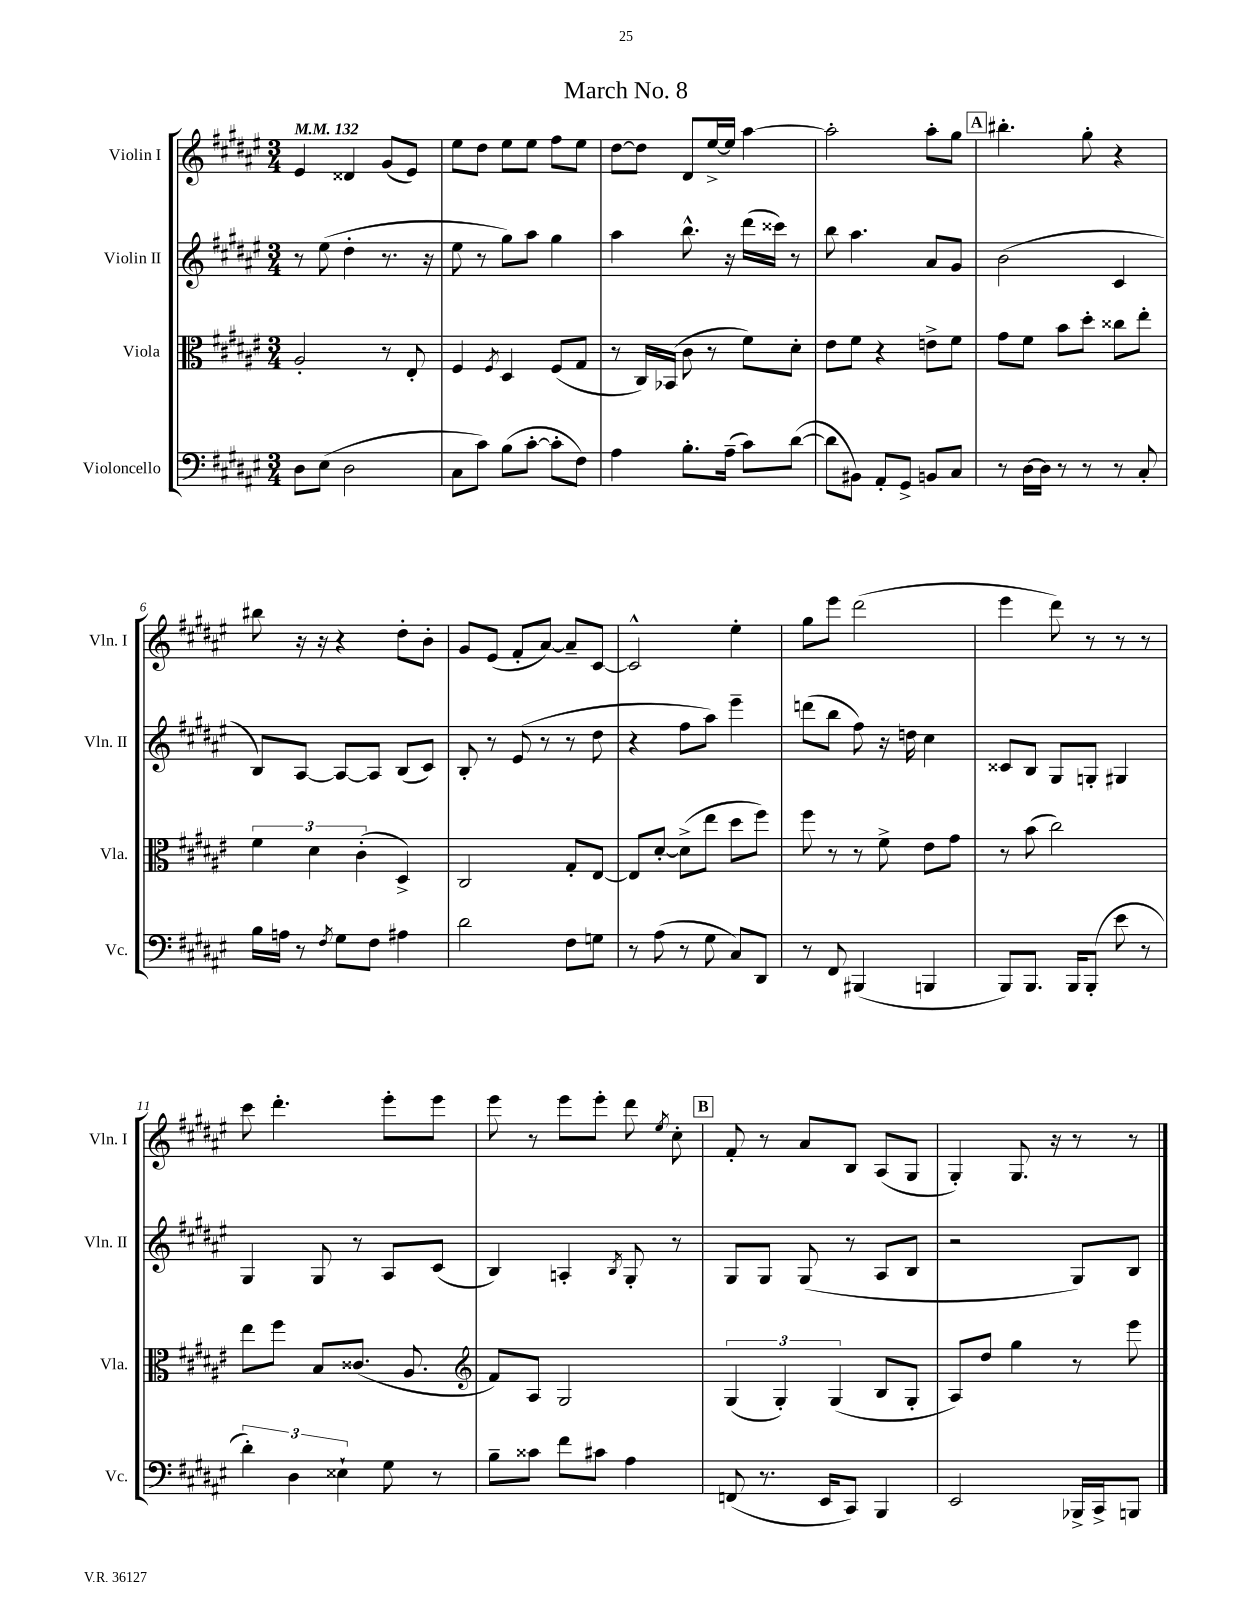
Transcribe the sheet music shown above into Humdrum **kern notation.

**kern	**kern	**kern	**kern
*staff4	*staff3	*staff2	*staff1
*clefF4	*clefC3	*clefG2	*clefG2
*k[f#c#g#d#a#e#]	*k[f#c#g#d#a#e#]	*k[f#c#g#d#a#e#]	*k[f#c#g#d#a#e#]
*M3/4	*M3/4	*M3/4	*M3/4
*MM132	*MM132	*MM132	*MM132
8D#\L	2A#'/	8r	4e#/
(8E#\J	.	(8ee#\	.
2D#\	.	4dd#'\	4d##/
.	8r	8.r	(8g#/L
.	8E#'/	.	8e#/J)
.	.	16r	.
=	=	=	=
8C#\L	4F#/	8ee#\	8ee#\L
8c#\J)	.	8r	8dd#\J
.	8qF#/	.	.
(8B\L	4D#/	8gg#\L)	8ee#\L
[8c#'\J	.	8aa#\J	8ee#\J
8c#'\]L	(8F#/L	4gg#\	8ff#\L
8F#\J)	8G#/J	.	8ee#\J
=	=	=	=
4A#\	8r	4aa#\	[8dd#\L
.	16C#/LL)	.	8dd#\]J
.	(16BB-/JJ	.	.
8.B'\L	8c#\	8.bb^^\	8d#/L
.	8r	.	[16ee#^/L
(16A#~\Jk	.	16r	16ee#/]JJ
8c#\L)	8f#\L)	(16ddd#\LL	[4aa#\
.	.	16ccc##\JJ)	.
([8d#\J	8d#'\J	8r	.
=	=	=	=
8d#\]L	8e#\L	8bb\	2aa#'\]
8BB#\J)	8f#\J	4.aa#\	.
8AA#'/L	4r	.	.
8GG#^/J	.	.	.
8BB/L	8e^\L	8a#/L	8aa#'\L
8C#/J	8f#\J	8g#/J	8gg#\J
=	=	=	=
8r	8g#\L	(2b\	4.bb#'\
[16D#\LL	8f#\J	.	.
16D#\]JJ	.	.	.
8r	8b\L	.	.
8r	8dd#'\J	.	8gg#'\
8r	8cc##\L	4c#/	4r
8C#'/	8ee#'\J	.	.
=	=	=	=
16B\LL	6f#\	8B/L)	8bb#\
16A\JJ	.	.	.
8r	.	[8A#/J	16r
.	6d#\	.	.
.	.	.	16r
8qF#/	.	.	.
8G#\L	.	8A#/_L	4r
.	(6c#'\	.	.
8F#\J	.	8A#/]J	.
4A#\	4D#^/)	(8B/L	8dd#'\L
.	.	8c#/J)	8b'\J
=	=	=	=
2d#\	2C#/	8B'/	8g#/L
.	.	8r	(8e#/J
.	.	(8e#/	8f#'/L
.	.	8r	[8a#/J)
8F#\L	8G#'/L	8r	8a#~/]L
8G\J	[8E#/J	8dd#\	[8c#/J
=	=	=	=
8r	8E#/]L	4r	2c#^^/]
(8A#\	[8d#'/J	.	.
8r	(8d#^\]L	8ff#\L	.
8G#\	8ee#\J	8aa#\J)	.
8C#/L)	8dd#\L	4eee#~\	4ee#'\
8DD#/J	8ff#\J)	.	.
=	=	=	=
8r	8ff#\	(8ddd\L	8gg#\L
8FF#/	8r	8bb\J	8eee#\J
(4BBB#/	8r	8ff#\)	(2ddd#\
.	8f#^\	16r	.
.	.	16dd\	.
4BBB/	8e#\L	4cc#\	.
.	8g#\J	.	.
=	=	=	=
8BBB/L)	8r	8c##/L	4eee#\
8.BBB/J	(8b\	8B/J	.
.	2cc#\)	8G#/L	8ddd#\)
16BBB/LK	.	.	.
(8BBB'/J	.	8G'/J	8r
8e#\	.	4G#/	8r
8r	.	.	8r
=	=	=	=
6d#'\)	8ee#\L	4G#/	8ccc#\
.	8ff#\J	.	4.ddd#'\
6D#\	.	.	.
.	8B/L	8G#/	.
6E##`\	.	.	.
.	(8.c##/J	8r	.
8G#\	.	8A#/L	8eee#'\L
.	8.A#/	.	.
8r	.	(8c#/J	8eee#\J
=	=	=	=
*	*clefG2	*	*
8B~\L	8f#/L)	4B/)	8eee#\
8c##\J	8A#/J	.	8r
8f#\L	2G#/	4A'/	8eee#\L
8c#\J	.	.	8eee#'\J
.	.	8qB/	.
4A#\	.	8G#'/	8ddd#\
.	.	.	8qee#/
.	.	8r	8cc#'\
=	=	=	=
(8FF/	(6G#/	8G#/L	8f#'/
8.r	.	8G#/J	8r
.	6G#'/)	.	.
.	.	(8G#/	8a#/L
16EE#/LK	.	.	.
.	(6G#/	.	.
8CC#/J)	.	8r	8B/J
4BBB/	8B/L	8A#/L	(8A#/L
.	8G#'/J	8B/J	8G#/J
=	=	=	=
2EE#/	8A#/L)	2r	4G#'/)
.	8dd#/J	.	.
.	4gg#\	.	8.G#/
.	.	.	16r
16BBB-^/LL	8r	8G#/L)	8r
16CC#^/J	.	.	.
8BBB/J	8eee#\	8B/J	8r
==	==	==	==
*-	*-	*-	*-
